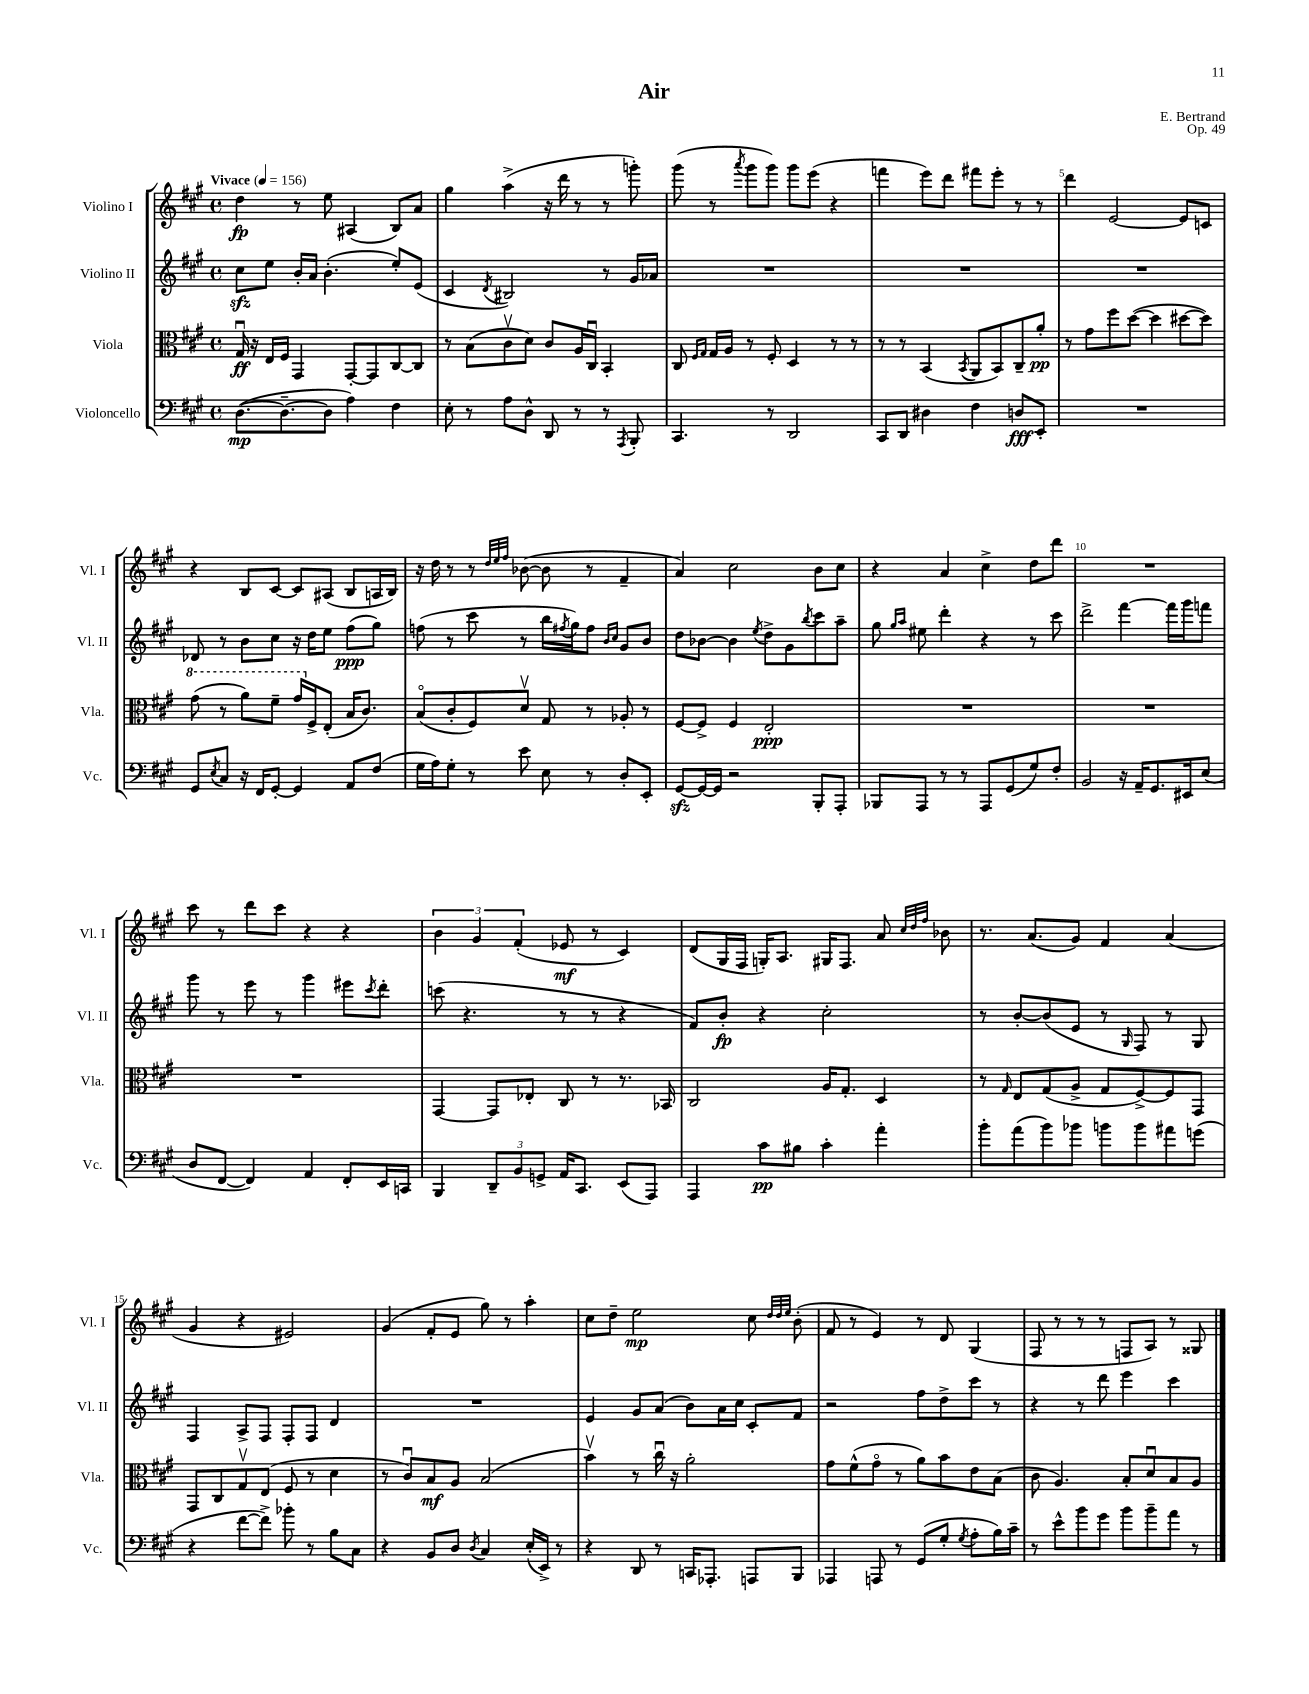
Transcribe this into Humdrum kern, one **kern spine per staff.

**kern	**dynam	**kern	**dynam	**kern	**dynam	**kern	**dynam
*part4	*part4	*part3	*part3	*part2	*part2	*part1	*part1
*staff4	*staff4	*staff3	*staff3	*staff2	*staff2	*staff1	*staff1
*I"Violoncello	*	*I"Viola	*	*I"Violino II	*	*I"Violino I	*
*I'Vc.	*	*I'Vla.	*	*I'Vl. II	*	*I'Vl. I	*
*clefF4	*	*clefC3	*	*clefG2	*	*clefG2	*
*k[f#c#g#]	*	*k[f#c#g#]	*	*k[f#c#g#]	*	*k[f#c#g#]	*
*M4/4	*	*M4/4	*	*M4/4	*	*M4/4	*
*met(c)	*	*met(c)	*	*met(c)	*	*met(c)	*
*MM156	*	*MM156	*	*MM156	*	*MM156	*
=1	=1	=1	=1	=1	=1	=1	=1
!	!	!	!	!	!	!LO:TX:a:B:t=Vivace	!
([8.D\L	mp	16G#u/	ff	8cc#zz\L	.	4dd\	fp
.	.	16r	.	.	.	.	.
.	.	16E/LL	.	8ee\J	.	.	.
8.D~\_	.	16F#/JJ	.	.	.	.	.
.	.	4GG#/	.	16b'/LL	.	8r	.
.	.	.	.	16a/JJ	.	.	.
8D\J]	.	.	.	(4.b'\	.	8ee\	.
4A\)	.	[8GG#'/L	.	.	.	(4A#X/	.
.	.	8GG#/]	.	.	.	.	.
4F#\	.	[8C#/	.	8ee'/L)	.	8B/L)	.
.	.	8C#/J]	.	(8e/J	.	8a/J	.
=2	=2	=2	=2	=2	=2	=2	=2
8E'\	.	8r	.	4c#/	.	4gg#\	.
8r	.	(8B\L	.	.	.	.	.
.	.	.	.	8qd/	.	.	.
8A\L	.	8c#v\	.	2B#X/)	.	(4aa^\	.
8D^^\J	.	8d\J)	.	.	.	.	.
8DD/	.	8c#/L	.	.	.	16r	.
.	.	.	.	.	.	16ddd\	.
8r	.	16A/L	.	.	.	8r	.
.	.	16C#u/JJ	.	.	.	.	.
8r	.	4BB'/	.	8r	.	8r	.
8qAAA/	.	.	.	.	.	.	.
8BBB'/	.	.	.	16g#/LL	.	8gggn'\)	.
.	.	.	.	16a-X/JJ	.	.	.
=3	=3	=3	=3	=3	=3	=3	=3
4.CC#/	.	8C#/	.	1r	.	(8ggg#\	.
.	.	16qqF#/LL	.	.	.	.	.
.	.	16qqG#/JJ	.	.	.	.	.
.	.	16G#/LL	.	.	.	8r	.
.	.	16A/JJ	.	.	.	.	.
.	.	.	.	.	.	8qaaa/	.
.	.	8r	.	.	.	8ggg#\L	.
8r	.	8F#'/	.	.	.	8ggg#\J)	.
2DD/	.	4D/	.	.	.	8ggg#\L	.
.	.	.	.	.	.	(8eee\J	.
.	.	8r	.	.	.	4r	.
.	.	8r	.	.	.	.	.
=4	=4	=4	=4	=4	=4	=4	=4
8CC#/L	.	8r	.	1r	.	4fffn\	.
8DD/J	.	8r	.	.	.	.	.
4D#X\	.	(4BB/	.	.	.	8eee\L)	.
.	.	.	.	.	.	8ddd\J	.
.	.	8qBB/	.	.	.	.	.
4F#\	.	8AA/L	.	.	.	8fff#X\L	.
.	.	8BB/)	.	.	.	8eee'\J	.
8Dn/L	fff	8C#~/	.	.	.	8r	.
8EE'/J	.	8a'/J	pp	.	.	8r	.
=5	=5	=5	=5	=5	=5	=5	=5
1r	.	8r	.	1r	.	4ddd\	.
.	.	8g#\L	.	.	.	.	.
.	.	8ff#\	.	.	.	[2e/	.
.	.	([8dd\J	.	.	.	.	.
.	.	4dd\]	.	.	.	.	.
.	.	[8dd#X\L	.	.	.	8e/L]	.
.	.	8dd#\J])	.	.	.	8cn/J	.
!!LO:LB:g=z
=6	=6	=6	=6	=6	=6	=6	=6
*	*	*8va	*	*	*	*	*
8GG#/L	.	(8gg#\	.	8d-X/	.	4r	.
8qE/	.	.	.	.	.	.	.
8C#/J	.	8r	.	8r	.	.	.
16r	.	8aa\L)	.	8b\L	.	8B/L	.
16FF#/KL	.	.	.	.	.	.	.
[8GG#'/J	.	8ff#~\J	.	8cc#\J	.	[8c#/J	.
4GG#/]	.	16gg#/LL	.	16r	.	8c#/L]	.
*	*	*X8va	*	*	*	*	*
.	.	16F#^/J	.	16dd\KL	.	.	.
.	.	(8E'/J	.	8ee\J	.	(8A#X/J	.
8AA/L	.	16B/KL	.	(8ff#\L	ppp	8B/L	.
.	.	8.c#/J)	.	.	.	.	.
(8F#/J	.	.	.	8gg#\J)	.	16An/L	.
.	.	.	.	.	.	16B/JJ)	.
=7	=7	=7	=7	=7	=7	=7	=7
16G#\LL	.	(8B/L	.	(8ffn\	.	16r	.
16A\J)	.	.	.	.	.	16dd\	.
8G#'\J	.	8c#'/	.	8r	.	8r	.
8r	.	8F#/)	.	8ccc#\	.	8r	.
.	.	.	.	.	.	32qqdd/LLL	.
.	.	.	.	.	.	32qqee/	.
.	.	.	.	.	.	32qqff#/JJJ	.
8e\	.	8dv/J	.	8r	.	([8b-X\	.
8E\	.	8G#/	.	16bb\LL	.	8b-\]	.
.	.	.	.	8qff#X/	.	.	.
.	.	.	.	16gg#\J)	.	.	.
8r	.	8r	.	8ff#\J	.	8r	.
.	.	.	.	16qqb/LL	.	.	.
.	.	.	.	16qqcc#/JJ	.	.	.
8D'/L	.	8A-X'/	.	8g#/L	.	4f#~/	.
8EE'/J	.	8r	.	8b/J	.	.	.
=8	=8	=8	=8	=8	=8	=8	=8
[8GG#zz/L	.	[8F#/L	.	8dd\L	.	4a/)	.
16GG#/L_	.	8F#^/J]	.	[8b-X\J	.	.	.
16GG#/JJ]	.	.	.	.	.	.	.
2r	.	4F#/	.	4b-\]	.	2cc#\	.
.	.	.	.	8qee/	.	.	.
.	.	2E'/	ppp	8dd^\L	.	.	.
.	.	.	.	8g#\	.	.	.
.	.	.	.	8qbb/	.	.	.
8BBB'/L	.	.	.	8ccc#\	.	8b\L	.
8AAA'/J	.	.	.	8aa~\J	.	8cc#\J	.
=9	=9	=9	=9	=9	=9	=9	=9
8BBB-X/L	.	1r	.	8gg#\	.	4r	.
.	.	.	.	16qqgg#/LL	.	.	.
.	.	.	.	16qqaa/JJ	.	.	.
8AAA/J	.	.	.	8ee#X\	.	.	.
8r	.	.	.	4ddd'\	.	4a/	.
8r	.	.	.	.	.	.	.
8AAA/L	.	.	.	4r	.	4cc#^\	.
(8GG#/	.	.	.	.	.	.	.
8G#/)	.	.	.	8r	.	8dd\L	.
8F#'/J	.	.	.	8ccc#\	.	8ddd\J	.
=10	=10	=10	=10	=10	=10	=10	=10
2BB/	.	1r	.	2ddd^\	.	1r	.
16r	.	.	.	[4fff#\	.	.	.
16AA~/KL	.	.	.	.	.	.	.
8.GG#/	.	.	.	.	.	.	.
.	.	.	.	16fff#\LL]	.	.	.
16EE#X/k	.	.	.	16ggg#\J	.	.	.
(8E/J	.	.	.	8fffn\J	.	.	.
!!LO:LB:g=z
=11	=11	=11	=11	=11	=11	=11	=11
8D/L	.	1r	.	8ggg#\	.	8ccc#\	.
[8FF#/J	.	.	.	8r	.	8r	.
4FF#/])	.	.	.	8eee\	.	8ddd\L	.
.	.	.	.	8r	.	8ccc#\J	.
4AA/	.	.	.	4ggg#\	.	4r	.
8FF#'/L	.	.	.	8eee#X\L	.	4r	.
.	.	.	.	8qccc#/	.	.	.
16EE/L	.	.	.	8ddd'\J	.	.	.
16CCn/JJ	.	.	.	.	.	.	.
=12	=12	=12	=12	=12	=12	=12	=12
4BBB/	.	[4GG#/	.	(8cccn\	.	6b\	.
.	.	.	.	4.r	.	.	.
.	.	.	.	.	.	6g#/	.
12DD~/L	.	8GG#/L]	.	.	.	.	.
12BB/	.	.	.	.	.	(6f#'/	.
.	.	8E-X'/J	.	.	.	.	.
12GGn^/J	.	.	.	.	.	.	.
16AA/KL	.	8C#/	.	8r	.	8e-X/	mf
8.CC#/J	.	.	.	.	.	.	.
.	.	8r	.	8r	.	8r	.
(8EE/L	.	8.r	.	4r	.	4c#/)	.
8AAA/J)	.	.	.	.	.	.	.
.	.	16BB-X/	.	.	.	.	.
=13	=13	=13	=13	=13	=13	=13	=13
4AAA/	.	2C#/	.	8f#/L)	.	(8d/L	.
.	.	.	.	8b'/J	fp	16G#/L	.
.	.	.	.	.	.	16F#/JJ	.
8c#\L	pp	.	.	4r	.	16Gn'/KL)	.
.	.	.	.	.	.	8.A/J	.
8B#X\J	.	.	.	.	.	.	.
4c#'\	.	16A/KL	.	2cc#'\	.	16G#X/KL	.
.	.	8.G#'/J	.	.	.	8.F#/J	.
4a'\	.	4D/	.	.	.	8a/	.
.	.	.	.	.	.	32qqcc#/LLL	.
.	.	.	.	.	.	32qqdd/	.
.	.	.	.	.	.	32qqff#/JJJ	.
.	.	.	.	.	.	8b-X\	.
=14	=14	=14	=14	=14	=14	=14	=14
8b'\L	.	8r	.	8r	.	8.r	.
.	.	16qqG#/	.	.	.	.	.
(8a\	.	8E/L	.	[8b'/L	.	.	.
.	.	.	.	.	.	(8.a/L	.
8b\)	.	(8G#/	.	(8b/]	.	.	.
8b-X\J	.	8A^/J	.	8e/J	.	8g#/J)	.
8bn\L	.	8G#/L	.	8r	.	4f#/	.
.	.	.	.	16qqG#/	.	.	.
8b\	.	[8F#^/)	.	8F#/)	.	.	.
8a#X\	.	8F#/]	.	8r	.	(4a/	.
(8gn\J	.	8GG#/J	.	8G#/	.	.	.
!!LO:LB:g=z
=15	=15	=15	=15	=15	=15	=15	=15
4r	.	8GG#/L	.	4F#/	.	4g#/	.
.	.	8C#/	.	.	.	.	.
[8f#\L	.	8G#v/	.	8A^/L	.	4r	.
8f#^\J])	.	(8E/J	.	8F#/J	.	.	.
8b-X'\	.	8F#/	.	8F#'/L	.	2e#X/)	.
8r	.	8r	.	8F#/J	.	.	.
8B\L	.	4d\	.	4d/	.	.	.
8C#\J	.	.	.	.	.	.	.
=16	=16	=16	=16	=16	=16	=16	=16
4r	.	8r	.	1r	.	(4g#/	.
.	.	8c#u/L)	.	.	.	.	.
8BB/L	.	8B/	mf	.	.	8f#'/L	.
8D/J	.	8A/J	.	.	.	8e/J	.
8qD/	.	.	.	.	.	.	.
4C#/	.	(2B/	.	.	.	8gg#\)	.
.	.	.	.	.	.	8r	.
(16E'/LL	.	.	.	.	.	4aa'\	.
16EE^/JJ)	.	.	.	.	.	.	.
8r	.	.	.	.	.	.	.
=17	=17	=17	=17	=17	=17	=17	=17
4r	.	4bv\)	.	4e/	.	8cc#\L	.
.	.	.	.	.	.	8dd~\J	.
8DD/	.	8r	.	8g#/L	.	2ee\	mp
8r	.	16cc#u\	.	(8a/J	.	.	.
.	.	16r	.	.	.	.	.
16CCn/KL	.	2a'\	.	8b\L)	.	.	.
8.AAA-X'/J	.	.	.	.	.	.	.
.	.	.	.	16a\L	.	.	.
.	.	.	.	16cc#\JJ	.	.	.
8AAAn/L	.	.	.	8c#'/L	.	8cc#\	.
.	.	.	.	.	.	32qqdd/LLL	.
.	.	.	.	.	.	32qqdd/	.
.	.	.	.	.	.	32qqee/JJJ	.
8BBB/J	.	.	.	8f#/J	.	(8b'\	.
=18	=18	=18	=18	=18	=18	=18	=18
4AAA-X/	.	8g#\L	.	2r	.	8f#/	.
.	.	(8f#^^\	.	.	.	8r	.
8AAAn/	.	8g#\J	.	.	.	4e/)	.
8r	.	8r	.	.	.	.	.
(8GG#/L	.	8a\L)	.	8ff#\L	.	8r	.
8G#'/J	.	8b\	.	8dd^\	.	8d/	.
8qG#/	.	.	.	.	.	.	.
8A'\L	.	8e\	.	8ccc#\J	.	(4G#/	.
16B\L)	.	(8B\J	.	8r	.	.	.
16c#~\JJ	.	.	.	.	.	.	.
=19	=19	=19	=19	=19	=19	=19	=19
8r	.	8c#\	.	4r	.	8F#/	.
8e^^\L	.	4.A/)	.	.	.	8r	.
8b\	.	.	.	8r	.	8r	.
8g#\J	.	.	.	8ddd\	.	8r	.
8b\L	.	8B'/L	.	4eee\	.	8Fn/L	.
8b~\	.	8du/	.	.	.	8A/J)	.
8a\J	.	8B/	.	4ccc#\	.	8r	.
8r	.	8A/J	.	.	.	8G##X/	.
==	==	==	==	==	==	==	==
*-	*-	*-	*-	*-	*-	*-	*-
